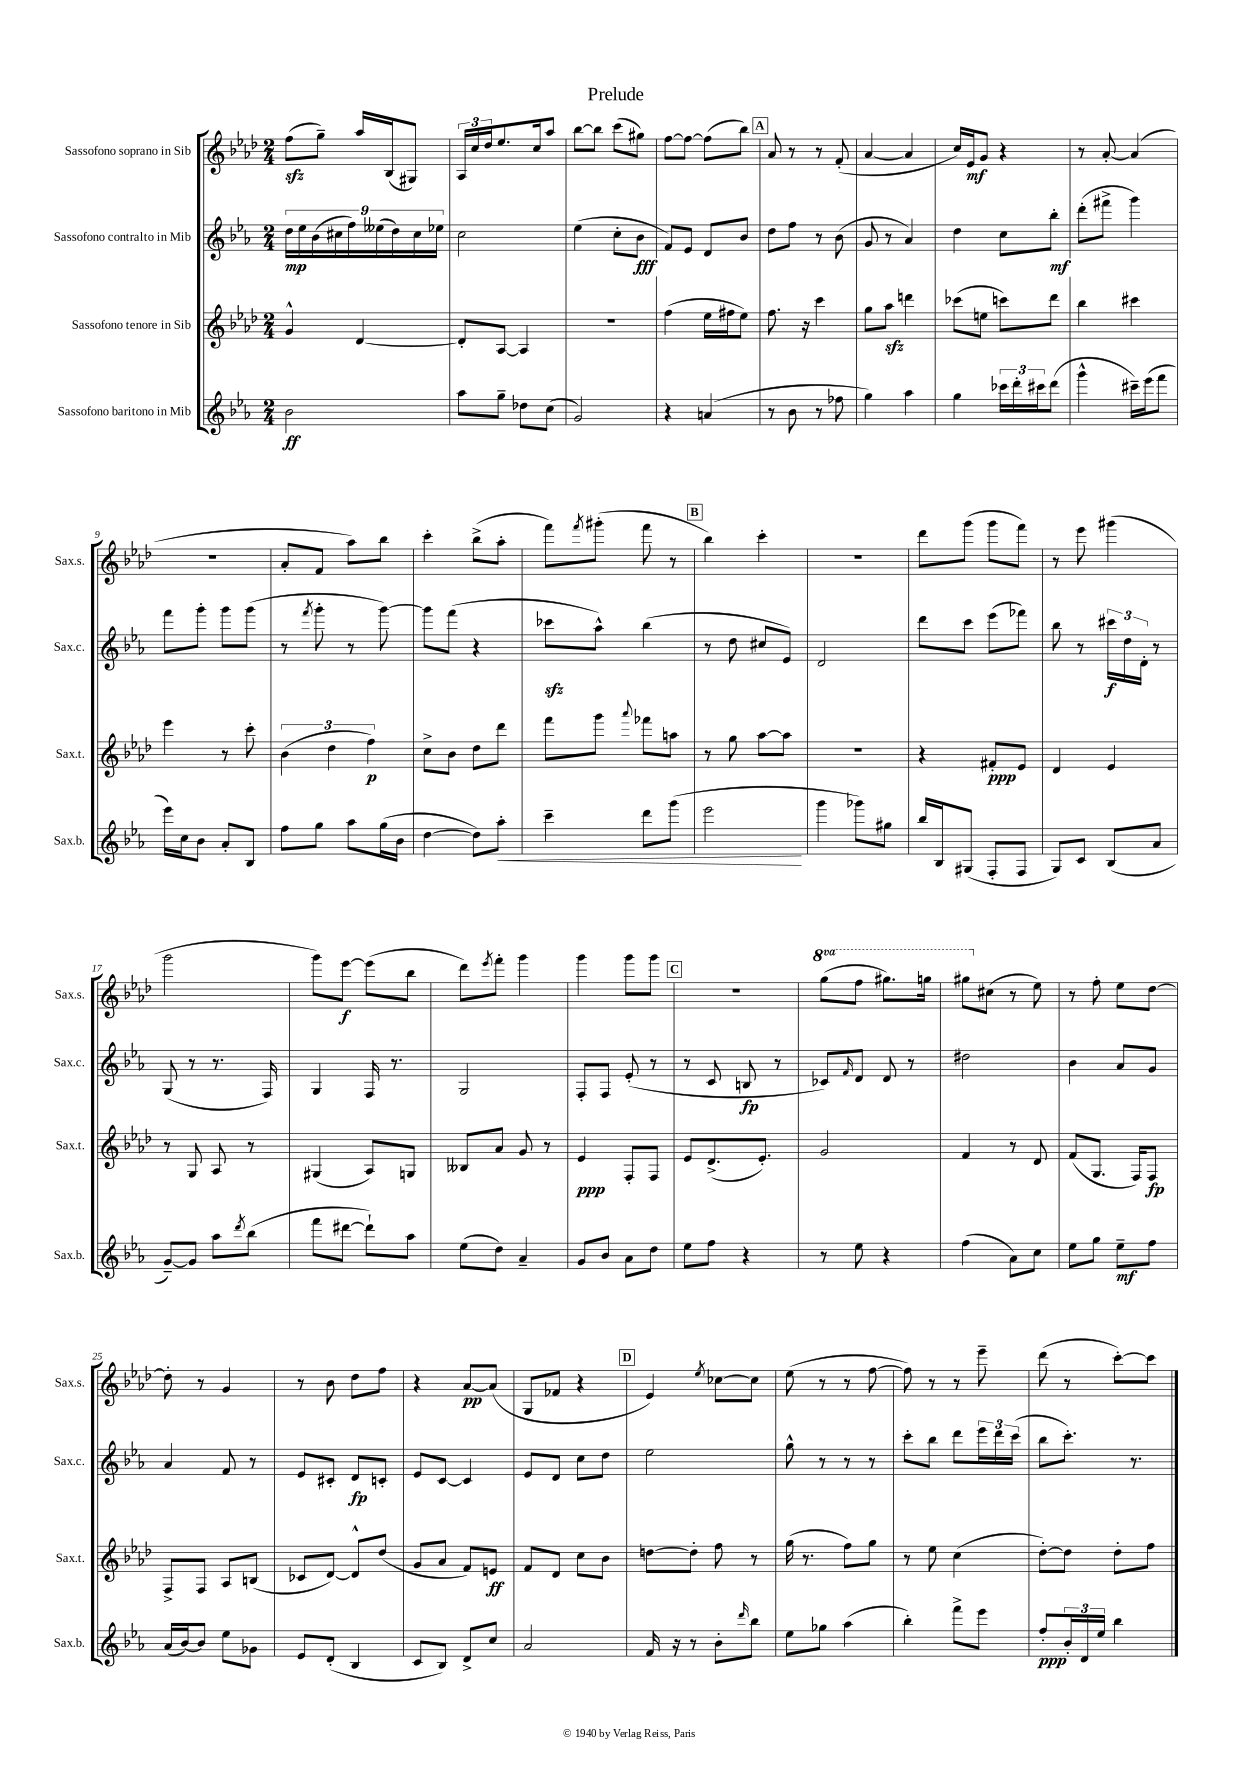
\header { title = "Prelude" }
<<
\new StaffGroup <<
\new Staff = "s0" \with { instrumentName = "Sassofono soprano in Sib" shortInstrumentName = "Sax.s." } {
    \clef treble \key aes \major \numericTimeSignature \time 2/4 \set Staff.ottavationMarkups = #ottavation-simple-ordinals
    f''8\sfz( g''8--) aes''16 bes16( gis8) |
    \tuplet 3/2 { aes16 c''16 des''16 } ees''8. c''16 aes''8 |
    bes''8~ bes''8 c'''8( gis''8) |
    f''8~ f''8~ f''8( bes''8) |
    \mark \markup { \box "A" } aes'8 r8 r8 f'8-.( |
    aes'4~ aes'4 |
    c''16) ees'16\mf g'8 r4 |
    r8 aes'8~-. aes'4( |
    R2 |
    aes'8-. f'8 aes''8) bes''8 |
    c'''4-. bes''8->( aes''8-. |
    f'''8) \acciaccatura { f'''8 } gis'''8-.( f'''8 r8 |
    \mark \markup { \box "B" } bes''4) c'''4-. |
    R2 |
    des'''8 g'''8( g'''8 f'''8) |
    r8 ees'''8 gis'''4( |
    g'''2 |
    g'''8) ees'''8~\f ees'''8( bes''8 |
    des'''8) \acciaccatura { ees'''8 } f'''8-. g'''4 |
    g'''4 g'''8 g'''8 |
    \mark \markup { \box "C" } R2 |
    \ottava #1 g'''8( f'''8 gis'''8.) g'''16 |
    gis'''8 \ottava #0 cis''8( r8 ees''8) |
    r8 f''8-. ees''8 des''8~ |
    des''8-. r8 g'4 |
    r8 bes'8 des''8 f''8 |
    r4 aes'8~\pp aes'8( |
    g8 fes'8 r4 |
    \mark \markup { \box "D" } ees'4) \acciaccatura { ees''8 } ces''8~ ces''8 |
    ees''8( r8 r8 f''8~ |
    f''8) r8 r8 ees'''8-- |
    des'''8( r8 c'''8~-.) c'''8 \bar "|." |
}
\new Staff = "s1" \with { instrumentName = "Sassofono contralto in Mib" shortInstrumentName = "Sax.c." } {
    \clef treble \key ees \major \numericTimeSignature \time 2/4
    \tuplet 9/8 { d''16\mp ees''16 bes'16( cis''16 f''16) eeses''16( d''16) cis''16 ees''16 } |
    c''2 |
    ees''4( c''8-. bes'8\fff |
    f'8) ees'8 d'8 bes'8 |
    \mark \markup { \box "A" } d''8 f''8 r8 bes'8( |
    g'8 r8 aes'4) |
    d''4 c''8 bes''8-.\mf |
    d'''8-.( fis'''8-> g'''4) |
    f'''8 g'''8-. g'''8 g'''8( |
    r8 \acciaccatura { f'''8 } g'''8-. r8 g'''8~) |
    g'''8 f'''8( r4 |
    ces'''8\sfz aes''8-^) bes''4( |
    \mark \markup { \box "B" } r8 d''8 cis''8 ees'8) |
    d'2 |
    d'''8 c'''8 ees'''8( fes'''8) |
    bes''8 r8 \tuplet 3/2 { cis'''16\f d''16 d'16-. } r8 |
    g8( r8 r8. f16) |
    g4 f16 r8. |
    g2 |
    f8-. f8 ees'8-.( r8 |
    \mark \markup { \box "C" } r8 c'8 b8\fp r8 |
    ces'8) \grace { f'16 } d'8 d'8 r8 |
    dis''2 |
    bes'4 aes'8 g'8 |
    aes'4 f'8 r8 |
    ees'8 cis'8-. d'8\fp c'8-. |
    ees'8 c'8~ c'4 |
    ees'8 d'8 c''8 d''8 |
    \mark \markup { \box "D" } ees''2 |
    g''8-^ r8 r8 r8 |
    c'''8-. bes''8 d'''8 \tuplet 3/2 { ees'''16 d'''16 c'''16( } |
    bes''8 c'''8.-.) r8. \bar "|." |
}
\new Staff = "s2" \with { instrumentName = "Sassofono tenore in Sib" shortInstrumentName = "Sax.t." } {
    \clef treble \key aes \major \numericTimeSignature \time 2/4
    g'4-^ des'4~ |
    des'8-. aes8~ aes4 |
    R2 |
    f''4( ees''16 fis''16 ees''8) |
    \mark \markup { \box "A" } f''8. r16 c'''4 |
    g''8 aes''8\sfz d'''4 |
    ces'''8( e''8 c'''8) des'''8 |
    bes''4 cis'''4 |
    ees'''4 r8 c'''8-. |
    \tuplet 3/2 { bes'4( des''4 f''4\p) } |
    c''8-> bes'8 des''8 des'''8 |
    f'''8 g'''8 \appoggiatura { aes'''8 } fes'''8 a''8 |
    \mark \markup { \box "B" } r8 g''8 aes''8~ aes''8 |
    R2 |
    r4 fis'8-.\ppp ees'8 |
    des'4 ees'4 |
    r8 g8 aes8 r8 |
    gis4( aes8) g8 |
    beses8 aes'8 g'8 r8 |
    ees'4\ppp f8-. f8 |
    \mark \markup { \box "C" } ees'8 des'8.->( ees'8.-.) |
    g'2 |
    f'4 r8 des'8 |
    f'8( g8. f16) f8\fp |
    f8-> f8 aes8 b8( |
    ces'8 des'8~) des'8-^ des''8( |
    g'8 aes'8 f'8) e'8\ff |
    f'8 des'8 c''8 bes'8 |
    \mark \markup { \box "D" } d''8~ d''8-. f''8 r8 |
    g''16( r8. f''8) g''8 |
    r8 ees''8 c''4( |
    des''8~-.) des''8 des''8-. f''8 \bar "|." |
}
\new Staff = "s3" \with { instrumentName = "Sassofono baritono in Mib" shortInstrumentName = "Sax.b." } {
    \clef treble \key ees \major \numericTimeSignature \time 2/4
    bes'2\ff |
    aes''8 g''8-- des''8 c''8( |
    g'2) |
    r4 a'4( |
    \mark \markup { \box "A" } r8 bes'8 r8 fes''8 |
    g''4) aes''4 |
    g''4 \tuplet 3/2 { ces'''16 d'''16-. cis'''16 } d'''8( |
    g'''4-^ cis'''16--) ees'''16( f'''8 |
    ees'''16) c''16 bes'8 aes'8-. bes8 |
    f''8 g''8 aes''8 g''16( bes'16 |
    d''4~ d''8) aes''8-.\< |
    c'''4-- d'''8 g'''8( |
    \mark \markup { \box "B" } ees'''2\! |
    g'''4 ges'''8) gis''8 |
    bes''16 bes16 gis8( f8-. f8 |
    g8) c'8 bes8( aes'8 |
    g'8~--) g'8 aes''8 \acciaccatura { d'''8 } bes''8( |
    f'''8 dis'''8~ dis'''8-!) aes''8 |
    ees''8( d''8) aes'4-- |
    g'8 bes'8 aes'8 d''8 |
    \mark \markup { \box "C" } ees''8 f''8 r4 |
    r8 ees''8 r4 |
    f''4( aes'8) c''8 |
    ees''8 g''8 ees''8--\mf f''8 |
    aes'16( bes'16~) bes'8 ees''8 ges'8 |
    ees'8 d'8-.( bes4 |
    c'8 bes8) d'8-> c''8 |
    aes'2 |
    \mark \markup { \box "D" } f'16 r16 r8 bes'8-. \grace { d'''16 } bes''8 |
    ees''8 ges''8 aes''4( |
    bes''4-.) f'''8-> ees'''8 |
    f''8-.\ppp \tuplet 3/2 { bes'16-. d'16 ees''16 } bes''4 \bar "|." |
}
>>
>>
